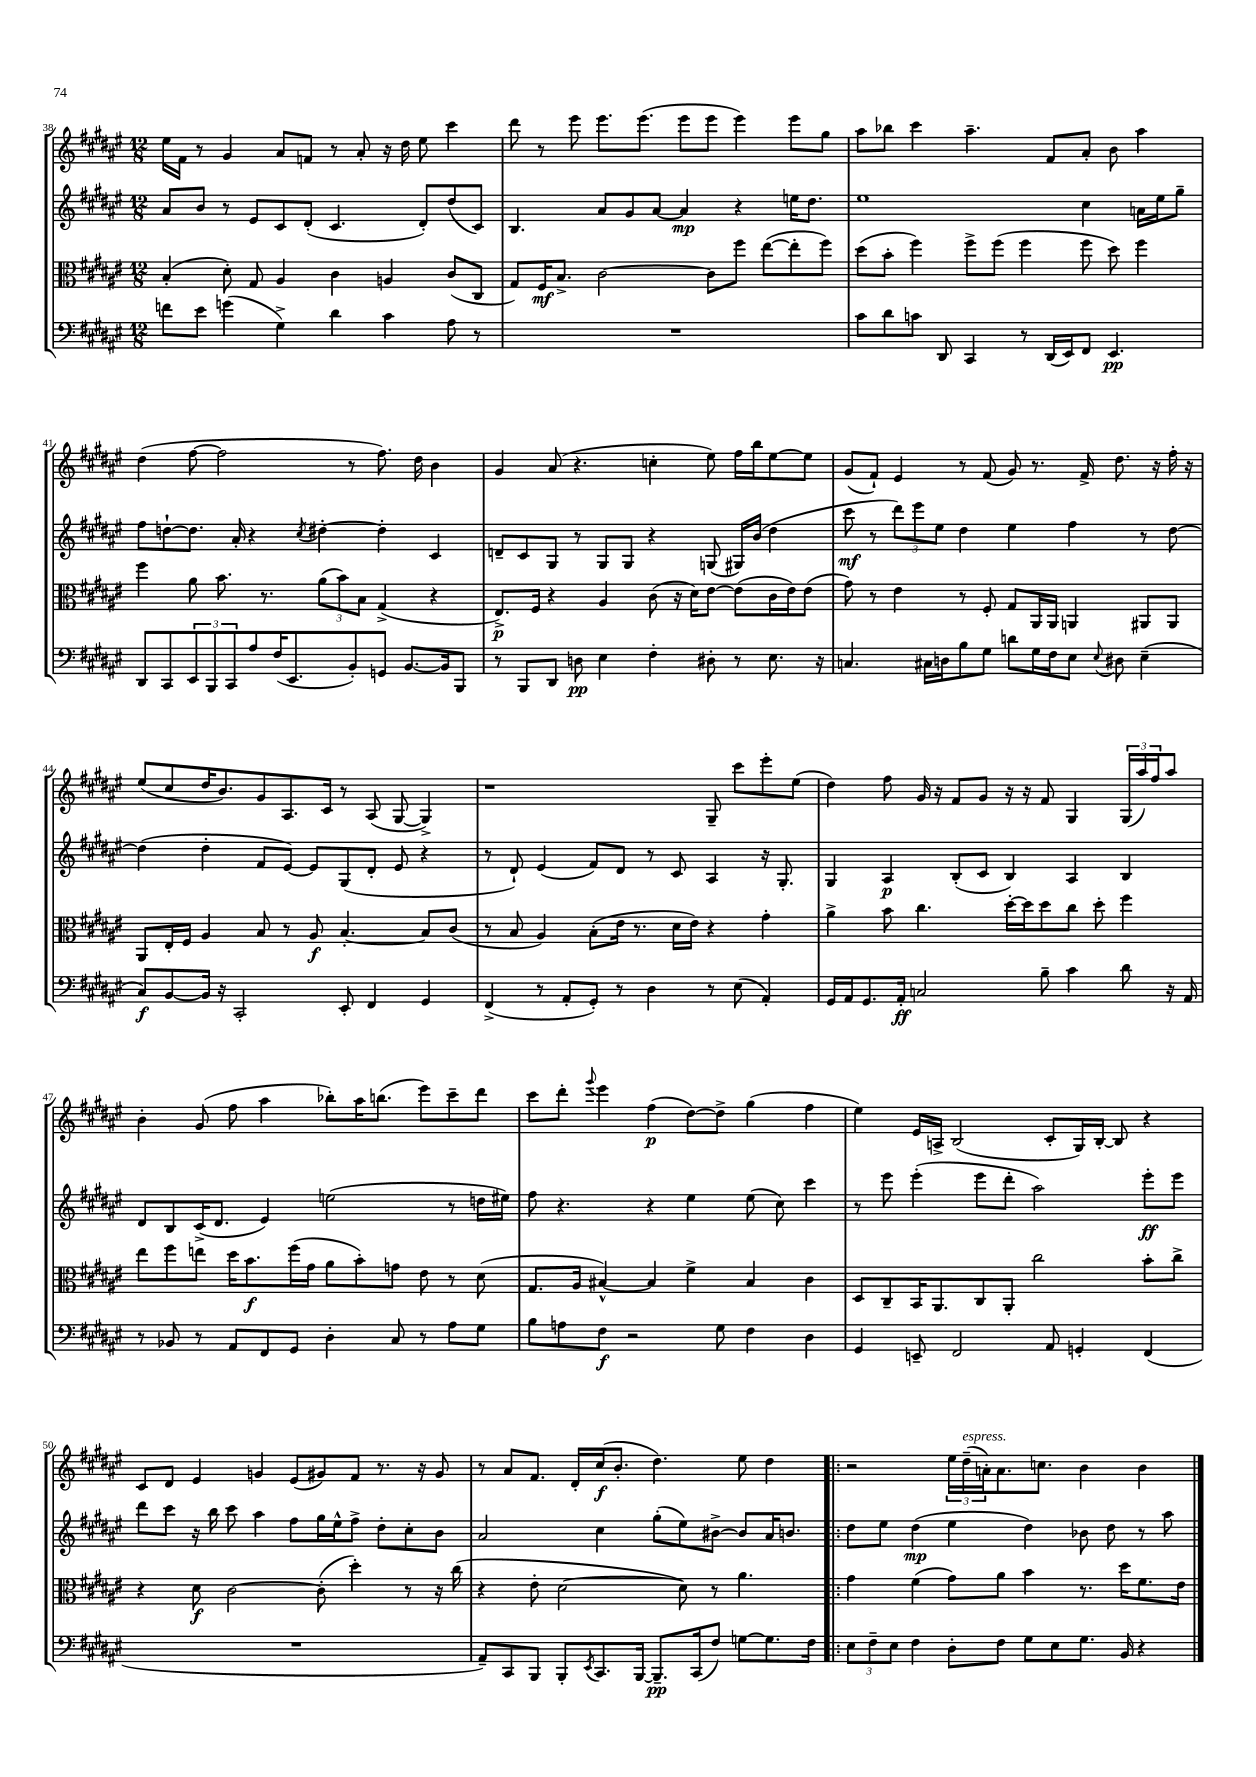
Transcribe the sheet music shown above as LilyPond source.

<<
\new StaffGroup <<
\new Staff = "s0" {
    \clef treble \key fis \major \numericTimeSignature \time 12/8
    eis''16 fis'16 r8 gis'4 ais'8 f'8 r8 ais'8-. r16 dis''16 eis''8 cis'''4 |
    dis'''8 r8 eis'''8 eis'''8. eis'''8.( eis'''8 eis'''8 eis'''4) eis'''8 gis''8 |
    ais''8 bes''8 cis'''4 ais''4.-- fis'8 ais'8-. b'8 ais''4 |
    dis''4( fis''8~ fis''2 r8 fis''8.) dis''16 b'4 |
    gis'4 ais'8( r4. c''4-. eis''8) fis''16 b''16 eis''8~ eis''8 |
    gis'8( fis'8-!) eis'4 r8 fis'8( gis'8) r8. fis'16-> dis''8. r16 fis''16-. r16 |
    eis''8( cis''8 dis''16 b'8.) gis'8 ais8. cis'16 r8 ais8( gis8~ gis4->) |
    r1 gis8-- cis'''8 eis'''8-. eis''8( |
    dis''4) fis''8 gis'16 r16 fis'8 gis'8 r16 r16 fis'8 gis4 \tuplet 3/2 { gis16( ais''16) fis''16 } ais''8 |
    b'4-. gis'8( fis''8 ais''4 bes''8-.) ais''16 b''8.( eis'''8) cis'''8-- dis'''8 |
    cis'''8 dis'''8-. \appoggiatura { gis'''8 } eis'''4 fis''4\p( dis''8~) dis''8-> gis''4( fis''4 |
    eis''4) eis'16 a16-> b2( cis'8-. gis16) b16~-. b8 r4 |
    cis'8 dis'8 eis'4 g'4 eis'8( gis'8) fis'8 r8. r16 gis'8 |
    r8 ais'8 fis'8. dis'16-. cis''16\f( b'8.-. dis''4.) eis''8 dis''4 |
    \bar ".|:" r2 \tuplet 3/2 { eis''16 dis''16--^\markup { \italic "espress." }( a'16-.) } a'8. c''8. b'4 b'4 \bar "|." |
}
\new Staff = "s1" {
    \clef treble \key fis \major \numericTimeSignature \time 12/8
    ais'8 b'8 r8 eis'8 cis'8 dis'8-.( cis'4. dis'8-.) dis''8( cis'8) |
    b4. ais'8 gis'8 ais'8~ ais'4\mp r4 e''16 dis''8. |
    eis''1 cis''4 a'16 eis''16 gis''8-- |
    fis''8 d''8~-! d''8. ais'16-. r4 \acciaccatura { cis''8 } dis''4~-. dis''4-. cis'4 |
    d'8-- cis'8 gis8 r8 gis8 gis8 r4 g8( gis16) b'16( dis''4 |
    cis'''8\mf r8 \tuplet 3/2 { dis'''8) eis'''8 eis''8 } dis''4 eis''4 fis''4 r8 dis''8~ |
    dis''4( dis''4-. fis'8 eis'8~) eis'8 gis8( dis'8-. eis'8 r4 |
    r8 dis'8-!) eis'4( fis'8) dis'8 r8 cis'8 ais4 r16 gis8.-. |
    gis4 ais4\p b8-.( cis'8 b4) ais4 b4 |
    dis'8 b8 cis'16->( dis'8. eis'4) e''2( r8 d''16 eis''16) |
    fis''8 r4. r4 eis''4 eis''8( cis''8) cis'''4 |
    r8 eis'''8 eis'''4-.( eis'''8 dis'''8-. ais''2) eis'''8-.\ff eis'''8 |
    dis'''8 cis'''8 r16 b''16 cis'''8 ais''4 fis''8 gis''16 eis''16-^ fis''8-> dis''8-. cis''8-. b'8 |
    ais'2 cis''4 gis''8-.( eis''8) bis'8~-> bis'8 ais'16 b'8. |
    \bar ".|:" dis''8 eis''8 dis''4\mp( eis''4 dis''4) bes'8 dis''8 r8 ais''8 \bar "|." |
}
\new Staff = "s2" {
    \clef alto \key fis \major \numericTimeSignature \time 12/8
    b4-.( dis'8-.) gis8 ais4 cis'4 a4 cis'8( cis8 |
    gis8) fis16\mf b8.-> cis'2~ cis'8 fis''8 eis''8~( eis''8-. fis''8) |
    dis''8( b'8-. fis''4) fis''8-> fis''8( fis''4 fis''8 dis''8) fis''4 |
    fis''4 ais'8 b'8. r8. \tuplet 3/2 { ais'8( b'8) b8 } gis4->( r4 |
    eis8.->\p) fis16 r4 ais4 cis'8( r16 dis'16) eis'8~ eis'8( cis'16 eis'16) eis'8( |
    gis'8) r8 eis'4 r8 fis8-. gis8 ais,16 ais,16 a,4 ais,8 ais,8 |
    ais,8 eis16-. fis16 ais4 b8 r8 ais8\f b4.~-. b8 cis'8( |
    r8 b8 ais4) b8-.( eis'16 r8. dis'16 eis'16) r4 gis'4-. |
    ais'4-> b'8 cis''4. dis''16~-. dis''16 dis''8 cis''8 dis''8-. fis''4 |
    eis''8 fis''8 e''8 dis''16 b'8.\f fis''16( gis'16 ais'8 b'8-.) g'8 eis'8 r8 dis'8( |
    gis8. ais16 bis4~-^) bis4 fis'4-> bis4 cis'4 |
    dis8 cis8-- b,16 ais,8. cis8 ais,8-. cis''2 b'8-. cis''8-> |
    r4 dis'8\f cis'2~ cis'8-.( dis''4-.) r8 r16 cis''16( |
    r4 eis'8-. dis'2~ dis'8) r8 ais'4. |
    \bar ".|:" gis'4 fis'4( gis'8) ais'8 b'4 r8. dis''16 fis'8. eis'16 \bar "|." |
}
\new Staff = "s3" {
    \clef bass \key fis \major \numericTimeSignature \time 12/8
    f'8 eis'8 g'4( gis4->) dis'4 cis'4 ais8 r8 |
    R1. |
    cis'8 dis'8 c'8 dis,8 cis,4 r8 dis,16( eis,16) fis,8 eis,4.\pp |
    dis,8 cis,8 \tuplet 3/2 { eis,8 b,,8 cis,8 } ais8 fis16( eis,8. b,8-.) g,8 b,8.~ b,16 b,,8 |
    r8 b,,8 dis,8 d8\pp eis4 fis4-. dis8-. r8 eis8. r16 |
    c4. cis16 d16 b8 gis8 d'8 gis16 fis16 eis8 \appoggiatura { eis8 } dis8 eis4--( |
    cis8\f) b,8~ b,16 r16 cis,2-. eis,8-. fis,4 gis,4 |
    fis,4->( r8 ais,8-. gis,8-.) r8 dis4 r8 eis8( ais,4-.) |
    gis,16 ais,16 gis,8. ais,16-.\ff c2 b8-- cis'4 dis'8 r16 ais,16 |
    r8 bes,8 r8 ais,8 fis,8 gis,8 dis4-. cis8 r8 ais8 gis8 |
    b8 a8 fis8\f r2 gis8 fis4 dis4 |
    gis,4 e,8-- fis,2 ais,8 g,4-. fis,4( |
    R1. |
    ais,8--) cis,8 b,,8 b,,8-. \acciaccatura { eis,8 } cis,8. b,,16~ b,,8.--\pp cis,16( fis8) g8~ g8. fis16 |
    \bar ".|:" \tuplet 3/2 { eis8 fis8-- eis8 } fis4 dis8-. fis8 gis8 eis8 gis8. b,16 r4 \bar "|." |
}
>>
>>
\layout { \context { \Score currentBarNumber = #38 } }
